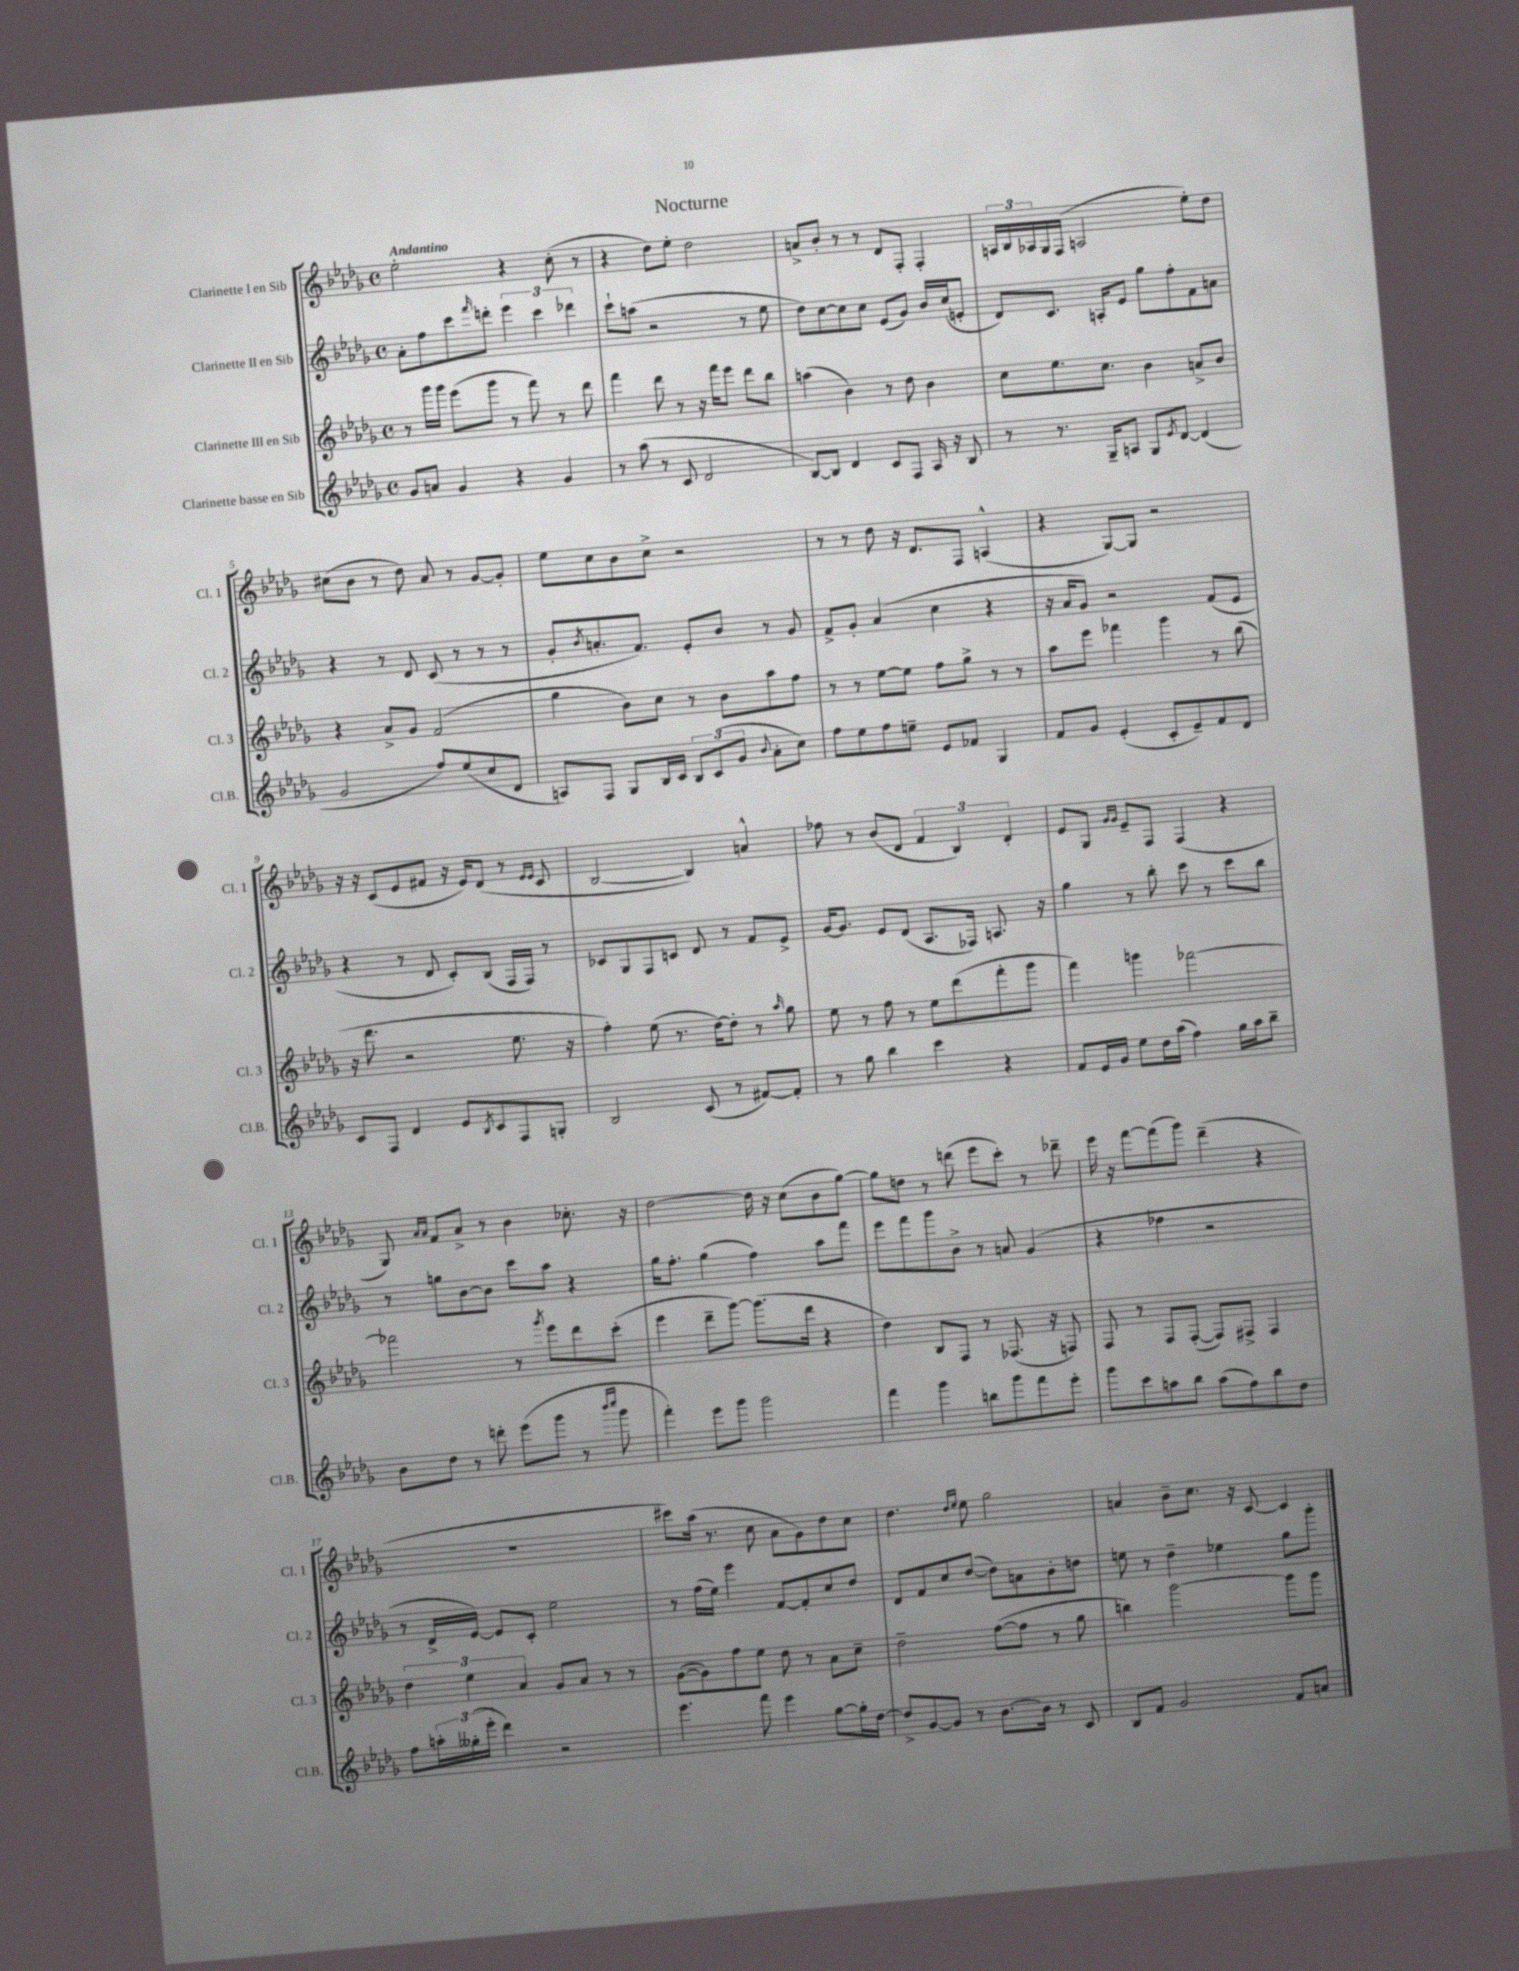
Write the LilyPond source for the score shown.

\header { title = "Nocturne" }
<<
\new StaffGroup <<
\new Staff = "s0" \with { instrumentName = "Clarinette I en Sib" shortInstrumentName = "Cl. 1" } {
    \clef treble \key des \major \defaultTimeSignature \time 4/4 \tempo "Andantino"
    ees''2-. r4 c''8-.( r8 |
    r4 des''8) ees''8-. des''2 |
    a'8-> bes'8-. r8 r8 des'8 f8-. f4-. |
    \tuplet 3/2 { a16 bes16 aes16 } ges16 f16( a2 ees''8-.) des''8 |
    cis''8( bes'8 r8 des''8) aes'8 r8 ges'8~ ges'8-. |
    ees''8 c''8 bes'8 c''8-> r2 |
    r8 r8 des''8 r16 des'8. f8 a4-^( |
    r4 ges8~) ges8 r2 |
    r16 r16 c'8( ees'8 fis'8 r16 ees'16) des'8( r8 \grace { ees'16 ees'16 } c'8 |
    bes2~ bes4) a'4-^ |
    fes''8 r8 bes'8( des'8 \tuplet 3/2 { f'4 bes4) des'4-. } |
    ees'8 ges8 \grace { ges'16 ges'16 } ees'8-- f8 f4( r4 |
    ges8) \grace { aes'16 aes'16 } f'8 aes'8-> r8 bes'4 ces''8.-. r16 |
    des''2~ des''16 r16 c''8( bes'8 ges''8~) |
    ges''8 d''8 r8 d'''8( ees'''8 c'''8-.) r8 des'''8-- |
    ees'''16 r16 f'''8~ f'''8( ges'''8) des'''4--( r4 |
    R1 |
    cis'''8) aes''16( r8. c''8 aes'8 ges'8) des''8 c''8 |
    des''4. \grace { des''16 ees''16 } ees''8 ges''2 |
    a'4 bes'8-- c''8. r16 c'8~ c'4 \bar "|." |
}
\new Staff = "s1" \with { instrumentName = "Clarinette II en Sib" shortInstrumentName = "Cl. 2" } {
    \clef treble \key des \major \defaultTimeSignature \time 4/4
    aes'8-. f''8 c'''8 \grace { f'''16 } d'''8-. \tuplet 3/2 { ees'''4 c'''4 des'''4 } |
    c'''8-! a''8( r2 r8 ees''8 |
    des''8) c''8~ c''8 c''8 ees'8( ges'8) bes'16 c''16( e'8-. |
    des'8) c'8. a16-. ees'8 ges''8 f''8-. f'8 a'8 |
    r4 r8 des'8 c'8( r8 r8 r8 |
    ges'8-. \acciaccatura { bes'8 } a'8.-. f'8.) ees'8-. bes'8 r8 ges'8 |
    f'8-> ges'8-. aes'4( c''4 r4 |
    r16 aes'16 ges'8) r2 f'8( ees'8 |
    r4 r8 des'8 c'8-.) bes8( f16 f16) r8 |
    ces'8 ges8 f8 c'8 des'8 r8 f'8 ees'8-> |
    ges'16~ ges'8. ees'8 des'8( aes8. fes16) a8. r16 |
    ges''4 r8 bes''8-. c'''8 r8 c'''8 bes''8 |
    r8 g''8 bes'8~ bes'8 c'''8 aes''8 r4 |
    ges''16 f''8.-. ges''4( f''4) aes''8 f'''8 |
    ees'''8 f'''8 ges'''8 bes'8-> r8 a'8 ges'4( |
    r4 fes''4 r2 |
    r8 des'16-> ees'16~) ees'8 c'8-. ees''2 |
    r8 f''16( ees''16) ees'''4 f'8~ f'8-. c''8 des''8 |
    des'8 f'8 c''8 des''8~( des''8) a'8 bes'8-. d''8 |
    e''8 r8 des''4-- ees''4 ges''8 ges'''8-. \bar "|." |
}
\new Staff = "s2" \with { instrumentName = "Clarinette III en Sib" shortInstrumentName = "Cl. 3" } {
    \clef treble \key des \major \defaultTimeSignature \time 4/4
    r8 ges'''16 ges'''16 ees'''8( ges'''8 r8 f'''8) r8 des'''8 |
    f'''4 des'''8 r8 r16 f'''16 ees'''8 des'''8 bes''8 |
    a''4( bes'4) r8 des''8 bes'4 |
    c''8 ees''8. c''8. bes'4 a'8-> bes'8 |
    r4 aes'8-> ges'8 f'2( |
    ges''4 bes'8) c''8 r8 bes'8 aes''8 f''8 |
    r8 r8 ees''8~ ees''8 f''8 ges''8-> r8 r8 |
    aes''8 ees'''8 fes'''4 ges'''4 r8 bes''8( |
    r16 des'''8. r2 ees''8. r16 |
    f''4-.) ees''8( r8. des''16~) des''8-. r8 \grace { aes''16 } ges''8 |
    ees''8 r8 f''8 r8 ees''8 des'''8( f'''8-. ges'''8 |
    f'''4) g'''4 fes'''2~ |
    fes'''2 r8 \acciaccatura { ges'''8 } ees'''8 des'''8 c'''8-.( |
    ees'''4 des'''8-- ges'''8~) ges'''8.( des'''16 r4 |
    des''4) bes8 f8 r8 fes8.( r16 f8) |
    f8 r8 f8 f8~-.( f8) fis8-> fis4 |
    \tuplet 3/2 { des''4 ees''4 aes'4 } ges'8 aes'8 r8 r8 |
    ges'8~( ges'8) f''8 ees''8 des''8 r8 aes'8 c''8-- |
    des''2-- f''8~( f''8 r8 ges''8 |
    b''4) ges'''2~ ges'''8 ges'''8 \bar "|." |
}
\new Staff = "s3" \with { instrumentName = "Clarinette basse en Sib" shortInstrumentName = "Cl.B." } {
    \clef treble \key des \major \defaultTimeSignature \time 4/4
    ges'8 a'8 ges'4 r4 ges'4 |
    r8 aes''8( r8 c'8 des'2 |
    bes8~) bes8 des'4 c'8 f8 aes16 r16 bes8 |
    r8 r8. ges16-- a8 ges8 \acciaccatura { ees'8 } des'8~ des'4( |
    ges'2 f''8) ees''8( c''8 des'8 |
    a8) f8 ges8 bes16 c'16 \tuplet 3/2 { bes8 c'8( ges'8 } \appoggiatura { bes'8 } aes'8-. c''8) |
    f''8 ees''8 f''8 e''8-- ees'8 fes'8 ges4 |
    f'8 ges'8 ees'4-.( c'8-. ees'8--) f'8 des'8 |
    c'8 f8 des'4 ees'8 \acciaccatura { bes8 } c'8 f8 g8-. |
    bes2 c'8( r8 fis'8~) fis'8-. |
    r8 ges''8 bes''4 c'''4 r4 |
    f'8 ees'16 ges'16 ees''8 des''16 aes''16( f''4) ges''16 aes''16 bes''8-- |
    bes'8 des''8 r8 d'''8-. ees'''8( ges'''8 r8 \grace { bes'''16 c''''16 } ges'''8 |
    f'''4-.) ees'''8 ges'''8 ges'''2 |
    f'''4 ges'''4 b''8 ges'''8 f'''8 ees'''8-. |
    ges'''8 c'''8 a''8 bes''8 a''8( f''8) bes''8 des''8 |
    f''8 \tuplet 3/2 { a''16-. geses''16-.( ees'''16-. } des'''4) r2 |
    ees'''4. f'''8 ees'''4 ges''8~ ges''16-. des''16~ |
    des''8-> ges'8~ ges'8 r8 bes'8.~ bes'16 r8 c'8 |
    bes8 f'8 ges'2 f'8 a'8 \bar "|." |
}
>>
>>
